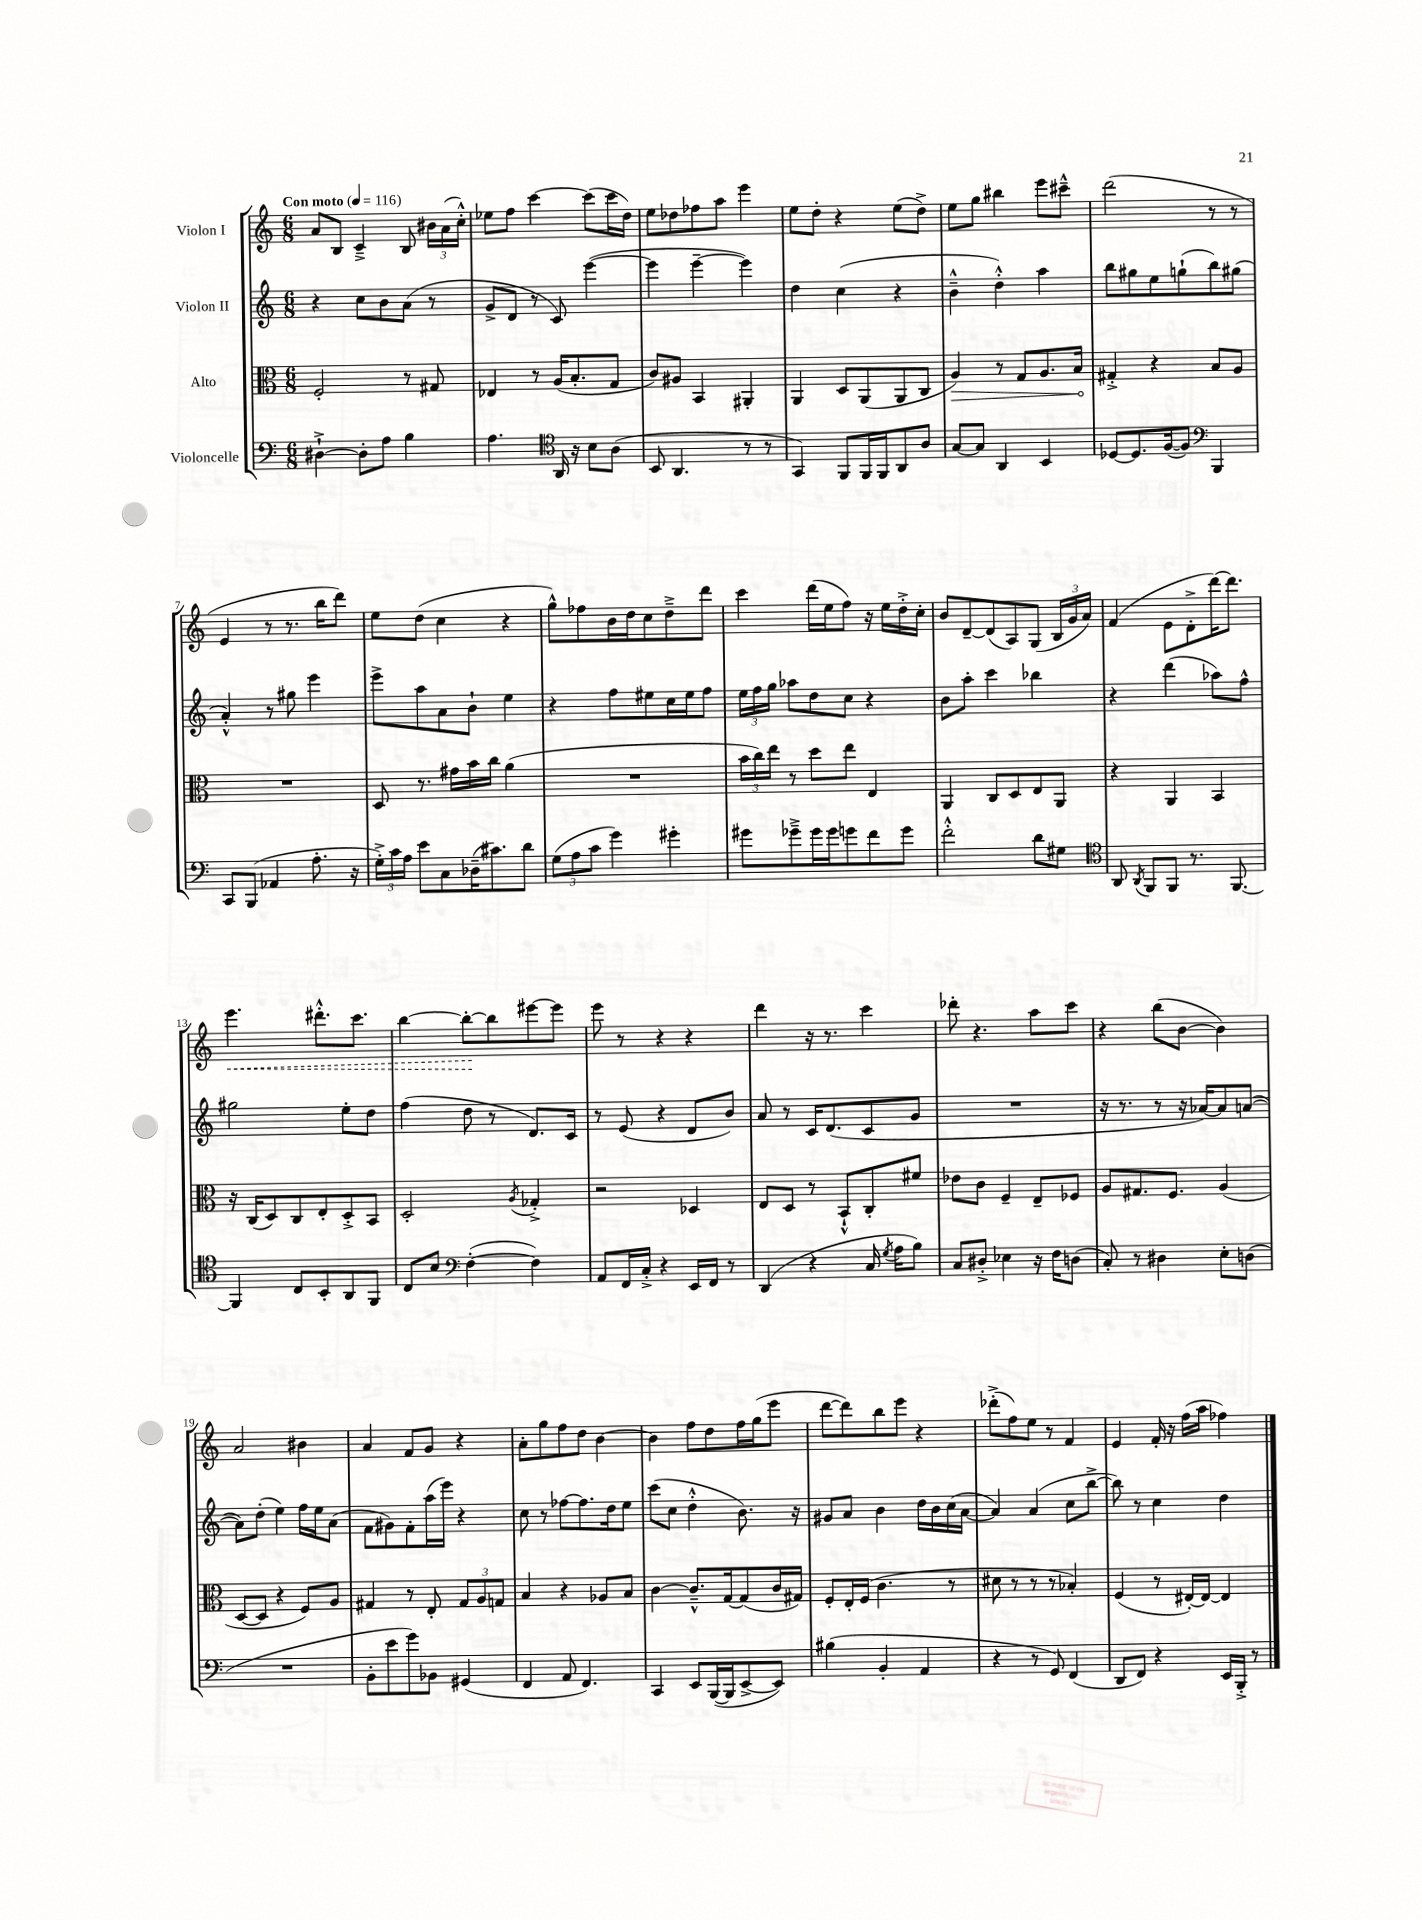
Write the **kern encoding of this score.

**kern	**kern	**dynam	**kern	**kern	**dynam
*part4	*part3	*part3	*part2	*part1	*part1
*staff4	*staff3	*staff3	*staff2	*staff1	*staff1
*I"Violoncelle	*I"Alto	*	*I"Violon II	*I"Violon I	*
*clefF4	*clefC3	*	*clefG2	*clefG2	*
*k[]	*k[]	*	*k[]	*k[]	*
*M6/8	*M6/8	*	*M6/8	*M6/8	*
*MM116	*MM116	*	*MM116	*MM116	*
=1	=1	=1	=1	=1	=1
!	!	!	!	!LO:TX:a:B:t=Con moto	!
[4D#X`^\	2F'/	.	4r	8a/L	.
.	.	.	.	8B/J	.
8D#'\L]	.	.	8cc\L	4c~^/	.
8A\J	.	.	8b\	.	.
4B\	8r	.	(8a\J	8B/	.
.	8G#X/	.	8r	24b#X\LL	.
.	.	.	.	(24a\	.
.	.	.	.	24cc'^^\JJ)	.
=2	=2	=2	=2	=2	=2
4.A\	4E-X/	.	8g^/L	8ee-X\L	.
.	.	.	8d/J	8ff\J	.
.	8r	.	8r	[4ccc\	.
*clefC4	*	*	*	*	*
16AA/	(16A/KL	.	8c/)	.	.
16r	8.B'/	.	.	.	.
8B\L	.	.	([4eee\	(8ccc\L]	.
(8A\J	8G/J	.	.	16ccc\L	.
.	.	.	.	16dd\JJ)	.
=3	=3	=3	=3	=3	=3
8BB/	8c/L)	.	4eee\]	8ee\L	.
4.AA/	8A#X/J	.	.	8dd-X\	.
.	4BB/	.	[4eee~\	8ff-X\	.
.	.	.	.	8aa\J	.
8r	4AA#X'/	.	4eee\])	4eee\	.
8r	.	.	.	.	.
=4	=4	=4	=4	=4	=4
4GG/)	4AA/	.	4dd\	8ee\L	.
.	.	.	.	8dd'\J	.
8FF/L	8D/L	.	(4cc\	4r	.
16FF/L	(8AA/	.	.	.	.
16FF/J	.	.	.	.	.
8AA/	8AA/	.	4r	(8ee\L	.
8A/J	8C/J	.	.	8dd^\J)	.
=5	=5	=5	=5	=5	=5
!	!	!LO:HP:b	!	!	!
[8G/L	4A/)	>	4b~^^\	8ee\L	.
8G/J]	.	.	.	8gg\J	.
4AA/	8r	.	4dd'^^\)	4bb#X\	.
.	8G/L	.	.	.	.
4BB/	8.A/	.	4aa\	8eee\L	.
.	.	.	.	8ccc#X~^^\J	.
.	16B/Jk	.	.	.	.
.	.	]	.	.	.
=6	=6	=6	=6	=6	=6
[8D-X/L	4G#X'^/	.	8bb\L	(2ddd\	.
8.D-/]	.	.	8gg#X\	.	.
.	4r	.	8ee\	.	.
([16F/k	.	.	.	.	.
8F/J])	.	.	(8ggn`\	.	.
*clefF4	*	*	*	*	*
4BBB/	8B/L	.	8bb\)	8r	.
.	8A/J	.	(8gg#X\J	8r	.
!!LO:LB:g=z
=7	=7	=7	=7	=7	=7
8CC/L	2.r	.	4a'^^/)	4e/	.
(8BBB/J	.	.	.	.	.
4AA-X/	.	.	8r	8r	.
.	.	.	8gg#X\	8.r	.
8.A'\	.	.	4eee\	.	.
.	.	.	.	16bb\KL	.
.	.	.	.	8ddd\J)	.
16r	.	.	.	.	.
=8	=8	=8	=8	=8	=8
24G'^\LL)	8D/	.	8eee^\L	8ee\L	.
24c\	.	.	.	.	.
24A\JJ	.	.	.	.	.
8e\L	8.r	.	8aa\	(8dd\J	.
8C\	.	.	8a\	4cc\	.
.	16g#X\LL	.	.	.	.
(16D-X~\K	16b\	.	8b`\J	.	.
8.c#X\)	16cc\JJ	.	.	.	.
.	(4a\	.	4ee\	4r	.
8d\J	.	.	.	.	.
=9	=9	=9	=9	=9	=9
(12G\L	2.r	.	4r	8gg^^\L)	.
12A\	.	.	.	.	.
.	.	.	.	8ff-X\	.
12c\J	.	.	.	.	.
4g\)	.	.	8ff\L	16b\L	.
.	.	.	.	16dd\J	.
.	.	.	8ee#X\	8cc\	.
4g#X'\	.	.	16cc\L	8dd~^\	.
.	.	.	16ee#\J	.	.
.	.	.	8ff\J	8ddd\J	.
=10	=10	=10	=10	=10	=10
8g#X\L	24b\LL	.	24ee\LL	4ccc\	.
.	24cc\)	.	24ff\	.	.
.	24ee\JJ	.	24gg\JJ	.	.
8g-X~^\	8r	.	8aa-X\L	.	.
16g-\L	8dd\L	.	8dd\	(16ddd\LL	.
16g-\J	.	.	.	16ee\J	.
8gn\	8ee\J	.	8cc\J	8ff\J)	.
8f\	4E/	.	4r	16r	.
.	.	.	.	16ee\LL	.
8g\J	.	.	.	16dd'^\	.
.	.	.	.	16cc'\JJ	.
=11	=11	=11	=11	=11	=11
2f'^^\	4AA/	.	8b\L	8b/L	.
.	.	.	8aa'\J	[8d~/	.
.	8C/L	.	4ccc\	(8d/]	.
.	8D/	.	.	8A/)	.
8d\L	8E/	.	4bb-X\	(8G/J	.
8G#X\J	8AA/J	.	.	24B/LL	.
.	.	.	.	24g/	.
.	.	.	.	24a/JJ)	.
=12	=12	=12	=12	=12	=12
*clefC4	*	*	*	*	*
8AA/	4r	.	4r	(4f/	.
8qAA/	.	.	.	.	.
8FF/L	.	.	.	.	.
8FF/J	4AA/	.	(4ddd\	8e\L	.
8.r	.	.	.	8d'^\	.
.	4BB/	.	8aa-X\L)	[16ddd\K)	.
[8.FF/	.	.	.	8.ddd\J]	.
.	.	.	8ff^^\J	.	.
!!LO:LB:g=z
=13	=13	=13	=13	=13	=13
!	!	!	!	!	!LO:HP:b
4FF/]	16r	.	2gg#X\	4.eee\	<
.	(16C/KL	.	.	.	.
.	8D/)	.	.	.	.
8C/L	8C/	.	.	.	.
8BB'/	8E'/	.	.	8.ddd#X'^^\L	.
8AA/	8D'^/	.	8ee'\L	.	.
.	.	.	.	8.ccc\J	.
8FF/J	8BB/J	.	8dd\J	.	.
=14	=14	=14	=14	=14	=14
8C/L	2D'/	.	(4ff\	[4bb\	.
8B/J	.	.	.	.	.
*clefF4	*	*	*	*	*
([4F'\	.	.	8dd\	8bb'\L_	.
.	.	.	8r	8bb\]	[
.	8qA/	.	.	.	.
4F\])	4G-X'^/	.	8.d/L)	[8eee#X\	.
.	.	.	.	8eee#\J]	.
.	.	.	16c/Jk	.	.
=15	=15	=15	=15	=15	=15
8AA/L	2r	.	8r	8eee\	.
16FF/L	.	.	(8e/	8r	.
16C'^/JJ	.	.	.	.	.
4r	.	.	4r	4r	.
16EE/LL	4D-X/	.	8d/L	4r	.
16FF/JJ	.	.	.	.	.
8r	.	.	8b/J)	.	.
=16	=16	=16	=16	=16	=16
(4DD/	8E/L	.	8a/	4ddd\	.
.	8D/J	.	8r	.	.
4r	8r	.	16c/KL	16r	.
.	.	.	(8.d/	8.r	.
.	8BB`^^/L	.	.	.	.
16C/	8C'/	.	8c/	4ccc\	.
8qG/	.	.	.	.	.
16A\KL	.	.	.	.	.
8B\J)	8f#X/J	.	8g/J	.	.
=17	=17	=17	=17	=17	=17
8C/L	8e-X\L	.	2.r	8ddd-X'\	.
8D#X'^/J	8c\J	.	.	4.r	.
4E-X\	4F~/	.	.	.	.
16r	8E~/L	.	.	8aa\L	.
16F\KL	.	.	.	.	.
(8Dn\J	8F-X/J	.	.	8ccc\J	.
=18	=18	=18	=18	=18	=18
8C'/)	8A/L	.	16r	4r	.
.	.	.	8.r	.	.
8r	8.G#X/	.	.	.	.
4D#X\	.	.	8r	(8bb\L	.
.	8.F/J	.	.	.	.
.	.	.	16r	[8b\J	.
.	.	.	[16a-X/KL)	.	.
8E'\L	(4A/	.	8a-/]	4b\])	.
(8Dn\J	.	.	([8an/J	.	.
!!LO:LB:g=z
=19	=19	=19	=19	=19	=19
2.r	[8D/L	.	8a\L])	2a/	.
.	8D/J]	.	(8dd'\J	.	.
.	4r	.	4ee\)	.	.
.	8F/L)	.	16ff\LL	4b#X\	.
.	.	.	16ee\J	.	.
.	8A/J	.	(8a\J	.	.
=20	=20	=20	=20	=20	=20
8BB'\L	4G#X/	.	8f\L	4a/	.
8e\	.	.	8g#X\)	.	.
8g\)	8r	.	8f'\	8f/L	.
8BB-X\J	8E'/	.	(16aa\L	8g/J	.
.	.	.	16eee\JJ)	.	.
(4GG#X/	12G#/L	.	4r	4r	.
.	12A/	.	.	.	.
.	12Gn/J	.	.	.	.
=21	=21	=21	=21	=21	=21
4FF/	4B/	.	8cc\	8a'\L	.
.	.	.	8r	8gg\	.
8AA/	4r	.	[8ff-X\L	8ff\	.
4.FF/)	.	.	8.ff-\]	8dd\J	.
.	8A-X/L	.	.	[4b\	.
.	.	.	16dd\k	.	.
.	8B/J	.	8ee\J	.	.
=22	=22	=22	=22	=22	=22
4CC/	[4c\	.	(8ccc\L	4b\]	.
.	.	.	8cc\J	.	.
8EE/L	8.c~^^/L]	.	4dd'^^\	8ff\L	.
([16BBB/L	.	.	.	8dd\	.
16BBB/J]	[16G/k	.	.	.	.
[8EE^/	(8G/]	.	8.b\)	16ff\L	.
.	.	.	.	(16gg\J	.
8EE/J])	16c/L	.	.	8eee\J	.
.	16G#X/JJ)	.	16r	.	.
=23	=23	=23	=23	=23	=23
(4B#X\	8F'/L	.	8g#X/L	[8ddd\L	.
.	16E'/L	.	8a/J	8ddd\])	.
.	(16F/JJ	.	.	.	.
4BB'/	4.c\	.	4b\	8bb\	.
.	.	.	.	8eee\J	.
4AA/	.	.	16dd\LL	4r	.
.	.	.	16b\	.	.
.	8r	.	(16cc\	.	.
.	.	.	[16a\JJ	.	.
=24	=24	=24	=24	=24	=24
4r	8d#X\	.	4a/])	(8ddd-X'^\L	.
.	8r	.	.	8ff\)	.
8r	8r	.	(4a/	8ee\J	.
8GG/)	8r	.	.	8r	.
(4FF/	4B-X'/)	.	8cc\L	4f/	.
.	.	.	[8bb^\J	.	.
=25	=25	=25	=25	=25	=25
8DD/L	(4F/	.	8bb\])	4e/	.
8FF/J)	.	.	8r	.	.
4r	8r	.	4cc\	16f'/	.
.	.	.	.	16r	.
.	[16E#X'/LL)	.	.	(16ff\LL	.
.	16E#/JJ_	.	.	16aa\JJ	.
16EE/LL	4E#/]	.	4dd\	4ff-X\)	.
16BBB'^/JJ	.	.	.	.	.
8r	.	.	.	.	.
==	==	==	==	==	==
*-	*-	*-	*-	*-	*-
